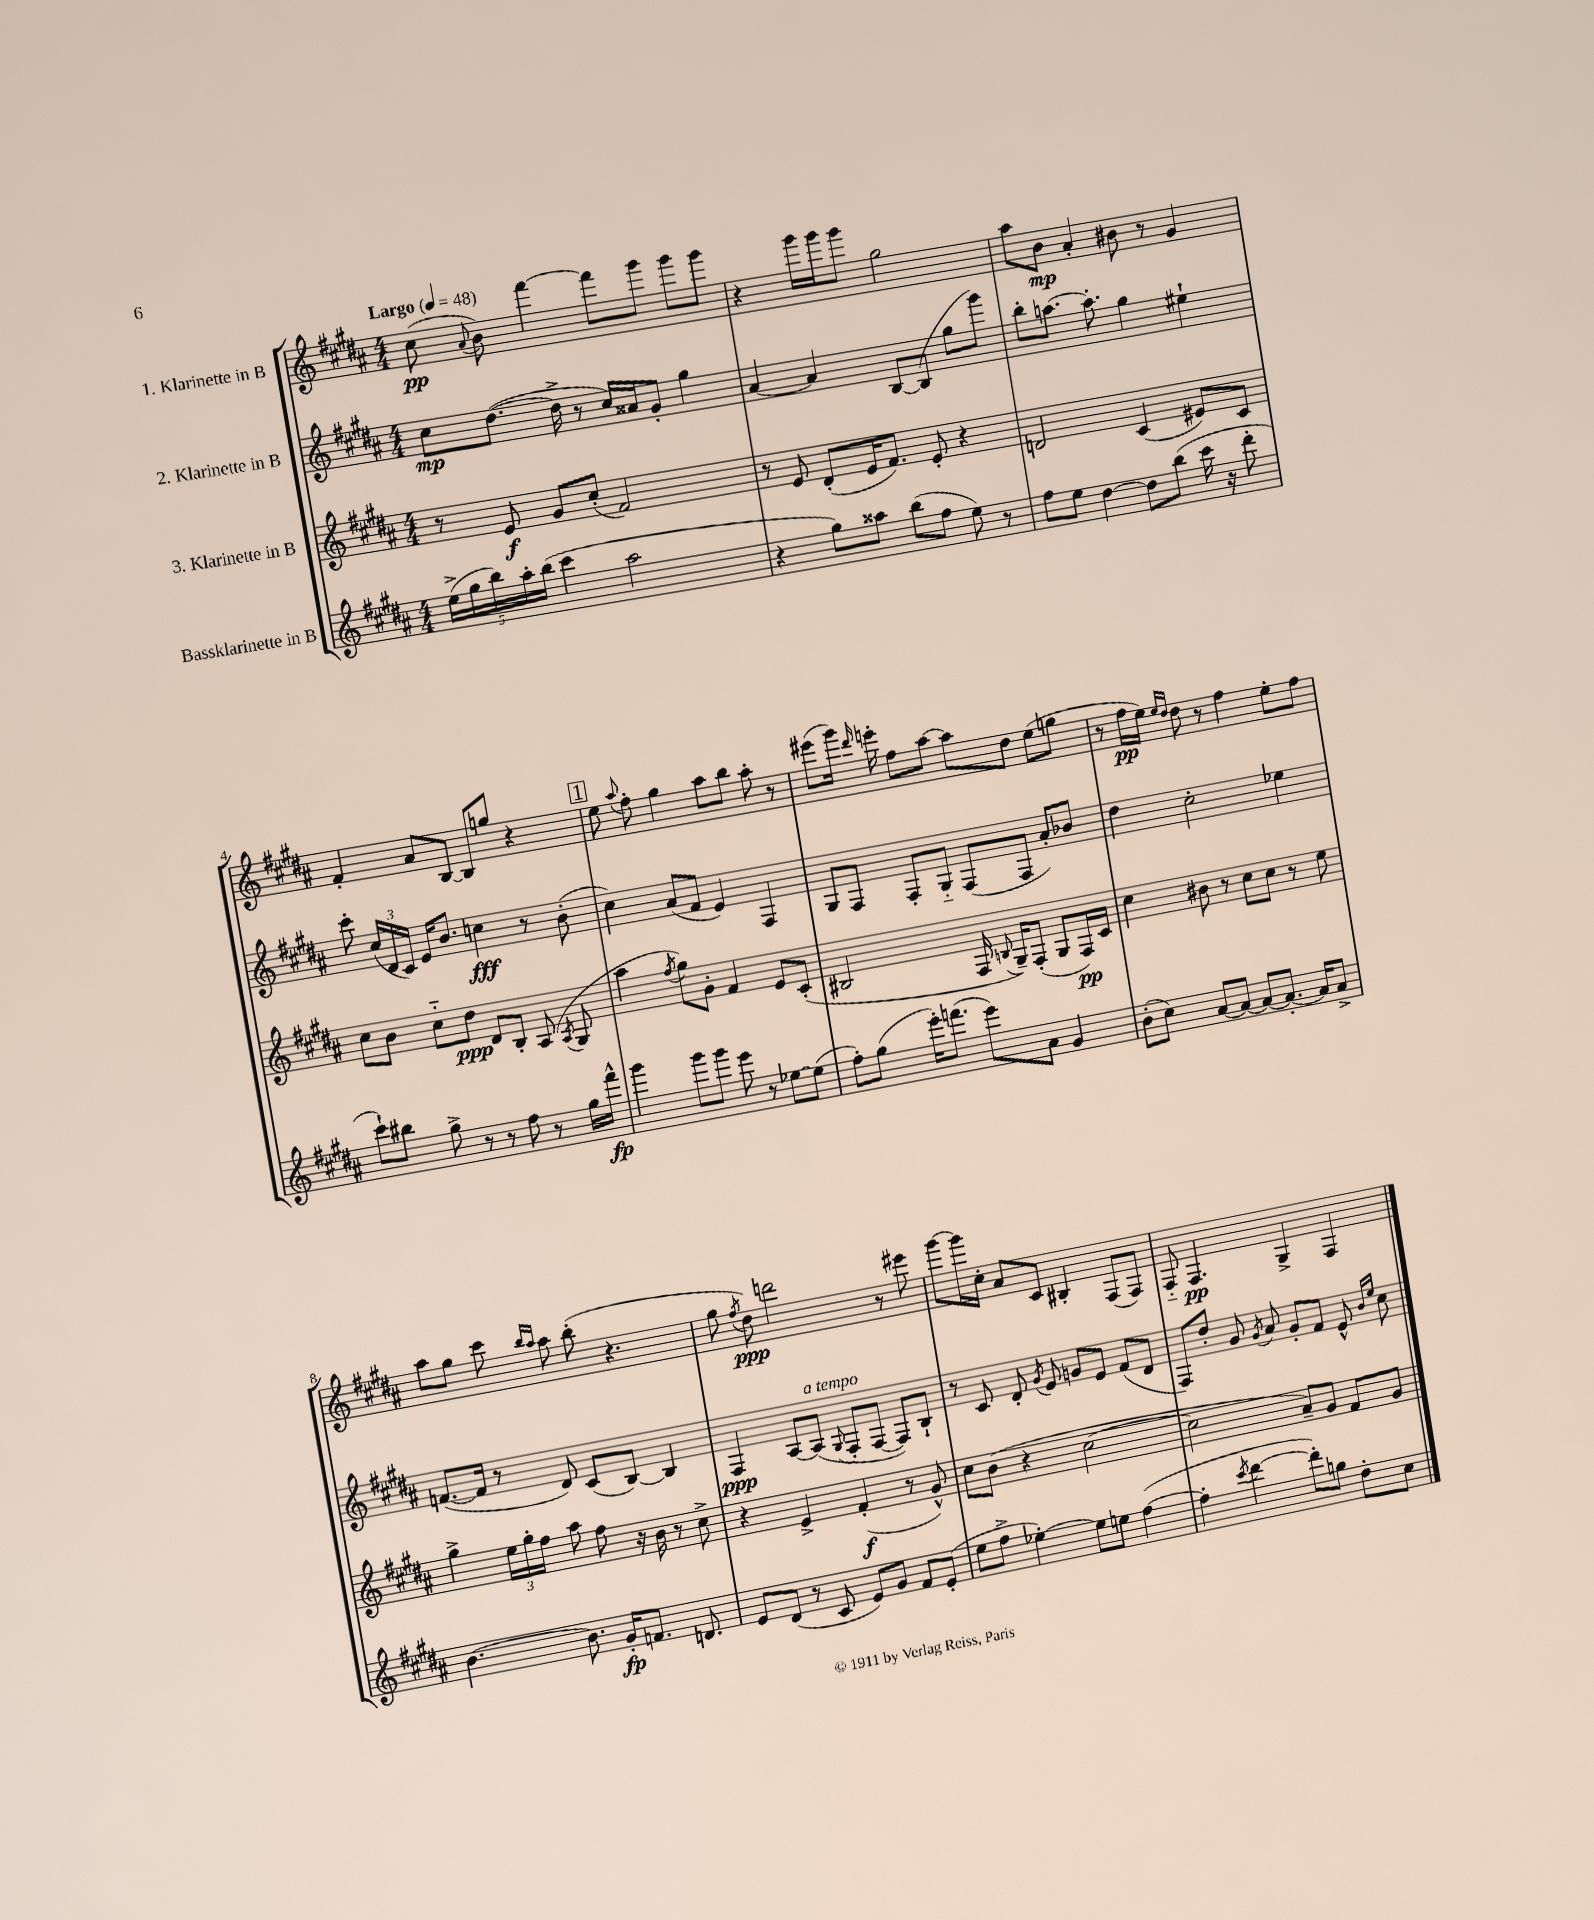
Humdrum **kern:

**kern	**dynam	**kern	**dynam	**kern	**dynam	**kern	**dynam
*part4	*part4	*part3	*part3	*part2	*part2	*part1	*part1
*staff4	*staff4	*staff3	*staff3	*staff2	*staff2	*staff1	*staff1
*I"Bassklarinette in B	*	*I"3. Klarinette in B	*	*I"2. Klarinette in B	*	*I"1. Klarinette in B	*
*clefG2	*	*clefG2	*	*clefG2	*	*clefG2	*
*k[f#c#g#d#a#]	*	*k[f#c#g#d#a#]	*	*k[f#c#g#d#a#]	*	*k[f#c#g#d#a#]	*
*M4/4	*	*M4/4	*	*M4/4	*	*M4/4	*
*MM48	*	*MM48	*	*MM48	*	*MM48	*
=1	=1	=1	=1	=1	=1	=1	=1
!	!	!	!	!	!	!LO:TX:a:B:t=Largo	!
(20ee^\LL	.	8r	.	8cc#\L	mp	(8cc#\	pp
20gg#\	.	.	.	.	.	.	.
20bb\)	.	.	.	.	.	.	.
.	.	.	.	.	.	8qqa#/	.
.	.	8e/	f	([8.dd#\J	.	8b\)	.
20aa#'\	.	.	.	.	.	.	.
(20bb\JJ	.	.	.	.	.	.	.
4ccc#\	.	8g#/L	.	.	.	[4fff#\	.
.	.	.	.	16dd#^\]	.	.	.
.	.	(8cc#'/J	.	8r	.	.	.
2aa#\	.	2f#/)	.	16cc#/LL)	.	8fff#\L]	.
.	.	.	.	16a##X/J	.	.	.
.	.	.	.	8g#'/J	.	8ggg#\J	.
.	.	.	.	4gg#\	.	8ggg#\L	.
.	.	.	.	.	.	8ggg#\J	.
=2	=2	=2	=2	=2	=2	=2	=2
4r	.	8r	.	[4a#/	.	4r	.
.	.	8e/	.	.	.	.	.
8gg#\L)	.	(8d#'/L	.	4a#/]	.	16ggg#\LL	.
.	.	.	.	.	.	16ggg#\J	.
8aa##X\J	.	16e/K	.	.	.	8ggg#\J	.
.	.	8.f#/J)	.	.	.	.	.
(8bb\L	.	.	.	[8B/L	.	2gg#\	.
8ff#\J	.	8e'/	.	(8B/J]	.	.	.
8ee\)	.	4r	.	8gg#\L	.	.	.
8r	.	.	.	8ggg#\J)	.	.	.
=3	=3	=3	=3	=3	=3	=3	=3
8ff#\L	.	2dn/	.	8bb'\L	.	8aa#\L	.
8ee\J	.	.	.	[8.aan\J	.	8b\J	mp
[4dd#\	.	.	.	.	.	4a#'/	.
.	.	.	.	8.aa'\]	.	.	.
8dd#\L]	.	(4c#/	.	4gg#\	.	8b#X\	.
(8bb\J	.	.	.	.	.	8r	.
16ccc#\	.	8e#X/L)	.	4ee#X`\	.	4g#/	.
16r	.	.	.	.	.	.	.
8ddd#'\	.	8c#/J	.	.	.	.	.
!!LO:LB:g=z
=4	=4	=4	=4	=4	=4	=4	=4
8ccc#`\L)	.	8cc#\L	.	8ccc#'\	.	4f#'/	.
8bb#X\J	.	8b\J	.	(24cc#/LL	.	.	.
.	.	.	.	24d#/	.	.	.
.	.	.	.	24c#/JJ)	.	.	.
8gg#^\	.	8cc#\L	.	16e/KL	.	8a#/L	.
.	.	.	.	8.b/J	.	.	.
8r	.	8dd#\J	ppp	.	.	[8B/J	.
8r	.	8d#/L	.	4ccn\	fff	8B/L]	.
8ff#\	.	8B'/J	.	.	.	8ggn/J	.
8r	.	(8A#/	.	8r	.	4r	.
.	.	8qA#/	.	.	.	.	.
16gg#\LL	.	8G#/	.	(8b'\	.	.	.
16fff#^^\JJ	fp	.	.	.	.	.	.
!!LO:REH:place=s1:t=1
=5	=5	=5	=5	=5	=5	=5	=5
4ggg#\	.	4aa#\	.	4cc#\)	.	8ee\	.
.	.	.	.	.	.	8qqaa#/	.
.	.	.	.	.	.	8ff#'\	.
.	.	8qff#/	.	.	.	.	.
8ggg#\L	.	8gg#\L)	.	(8a#/L	.	4gg#\	.
8ggg#\J	.	8g#'\J	.	8f#/J	.	.	.
8eee\	.	4f#/	.	4e/)	.	8aa#\L	.
8r	.	.	.	.	.	8bb\J	.
[8ee-X\L	.	8e/L	.	4F#/	.	8aa#'\	.
(8ee-\J]	.	(8c#'/J	.	.	.	8r	.
=6	=6	=6	=6	=6	=6	=6	=6
8ff#'\L)	.	2B#X/	.	8G#/L	.	(8eee#X\L	.
(8gg#\J	.	.	.	8F#/J	.	16ggg#\Jk)	.
.	.	.	.	.	.	16qqddd#/	.
.	.	.	.	.	.	16eeen'\	.
16eee'\KL)	.	.	.	8F#'/L	.	8ff#\L	.
(8.fffn\J	.	.	.	.	.	.	.
.	.	.	.	8G#/J	.	[8aa#\J	.
8eee\L)	.	16F#/	.	(8F#/L	.	8aa#\L]	.
.	.	8qqBn/	.	.	.	.	.
.	.	16G#~/KL)	.	.	.	.	.
8a#\J	.	(8F#'/J	.	8F#/J	.	8dd#\J	.
4g#/	.	8G#/L	.	8a#'/L)	.	(8ee\L	.
.	.	16F#/L)	pp	8b-X/J	.	8ggn\J	.
.	.	16c#/JJ	.	.	.	.	.
=7	=7	=7	=7	=7	=7	=7	=7
(8b'\L	.	4cc#\	.	4dd#\	.	8r	.
8cc#\J)	.	.	.	.	.	16ff#\LL	pp
.	.	.	.	.	.	16ee\JJ)	.
.	.	.	.	.	.	16qqee/LL	.
.	.	.	.	.	.	16qqdd#/JJ	.
[8a#/L	.	8b#X\	.	2cc#'\	.	8dd#\	.
8a#/J_	.	8r	.	.	.	8r	.
8a#/L_	.	8cc#\L	.	.	.	4ff#\	.
8.a#'/J_	.	8cc#\J	.	.	.	.	.
.	.	8r	.	4ee-X\	.	8ee'\L	.
16a#/KL]	.	.	.	.	.	.	.
8a#^/J	.	8ee\	.	.	.	8ff#\J	.
!!LO:LB:g=z
=8	=8	=8	=8	=8	=8	=8	=8
[4.b\	.	4gg#^\	.	([8.fn/L	.	8aa#\L	.
.	.	.	.	.	.	8gg#\J	.
.	.	.	.	16f/Jk]	.	.	.
.	.	24ee\LL	.	8r	.	8ccc#\	.
.	.	24gg#'\	.	.	.	.	.
.	.	24ff#\JJ	.	.	.	.	.
.	.	.	.	.	.	16qqbb/LL	.
.	.	.	.	.	.	16qqaa#/JJ	.
8.b\]	.	8aa#\	.	8d#/)	.	8aa#\	.
.	.	8ff#\	.	(8c#/L	.	(8bb'\	.
16g#'/KL	fp	.	.	.	.	.	.
8.fn/J	.	16r	.	[8B/J)	.	4.r	.
.	.	16b\	.	.	.	.	.
.	.	8r	.	4B/]	.	.	.
8.dn/	.	.	.	.	.	.	.
.	.	8cc#^\	.	.	.	.	.
=9	=9	=9	=9	=9	=9	=9	=9
8e/L	.	4r	.	4F#/	ppp	8gg#\	.
.	.	.	.	.	.	8qff#/	.
(8d#/J	.	.	.	.	.	8dd#\)	ppp
8r	.	4e^/	.	[8A#/L	.	2dddn\	.
!	!	!	!	!LO:TX:a:i:t=a tempo	!	!	!
8c#/	.	.	.	(8A#/J]	.	.	.
.	.	.	.	8qqG#/	.	.	.
8e/L)	.	(4f#'/	f	8F#'/L	.	.	.
8g#/J	.	.	.	[8F#/J	.	.	.
8f#/L	.	8r	.	8F#/L])	.	8r	.
(8e'/J	.	8g#^^/)	.	8B`/J	.	8eee#X\	.
=10	=10	=10	=10	=10	=10	=10	=10
8ee\L	.	8cc#\L	.	8r	.	[8ggg#\L	.
8ff#^\J	.	(8b\J	.	8c#/	.	16ggg#\L]	.
.	.	.	.	.	.	16cc#'\JJ	.
[4ee-X'\)	.	4r	.	8d#'/	.	8a#/L	.
.	.	.	.	8qg#/	.	.	.
.	.	.	.	8e/	.	8c#/J	.
8ee-\L]	.	[2cc#\	.	8gn/L	.	4B#X'/	.
8een\J	.	.	.	8e/J	.	.	.
([4ff#\	.	.	.	(8f#/L	.	(8F#/L	.
.	.	.	.	8d#/J	.	8F#/J)	.
=11	=11	=11	=11	=11	=11	=11	=11
4ff#'\]	.	2cc#\]	.	8F#/L)	.	8F#/	.
.	.	.	.	8dd#'/J	.	4.F#/	pp
8qccc#/	.	.	.	.	.	.	.
[4ddd#\	.	.	.	8g#/	.	.	.
.	.	.	.	8qg#/	.	.	.
.	.	.	.	8a#/	.	.	.
8ddd#'\L])	.	8a#~/L)	.	8g#'/L	.	4G#^/	.
8ggn\J	.	8g#/J	.	8f#/J	.	.	.
8dd#'\L	.	8f#/L	.	8e^^/	.	4F#/	.
.	.	.	.	16qqb/LL	.	.	.
.	.	.	.	16qqee/JJ	.	.	.
8cc#\J	.	8g#/J	.	8cc#\	.	.	.
==	==	==	==	==	==	==	==
*-	*-	*-	*-	*-	*-	*-	*-
